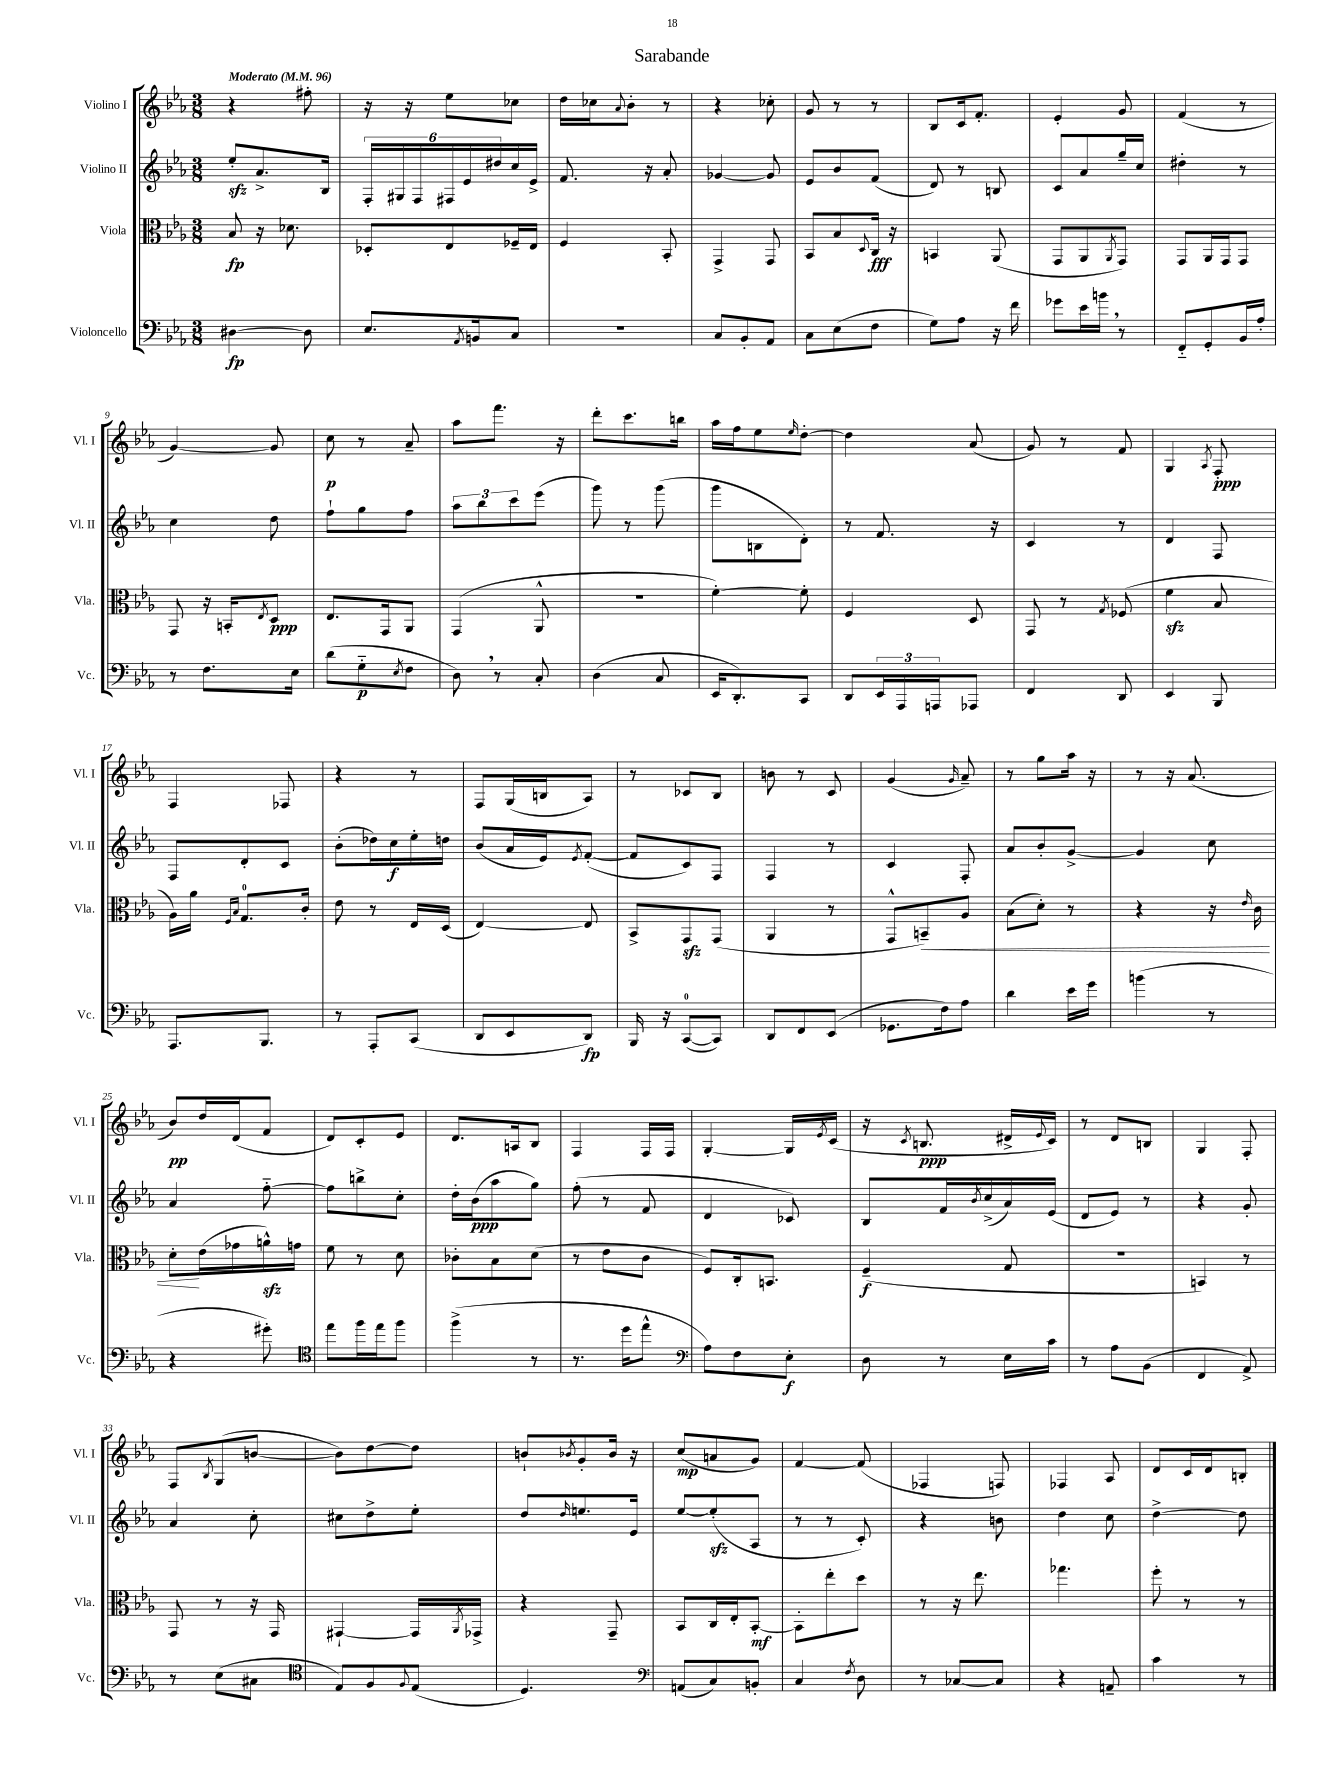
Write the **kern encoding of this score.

**kern	**kern	**kern	**kern
*staff4	*staff3	*staff2	*staff1
*clefF4	*clefC3	*clefG2	*clefG2
*k[b-e-a-]	*k[b-e-a-]	*k[b-e-a-]	*k[b-e-a-]
*M3/8	*M3/8	*M3/8	*M3/8
*MM96	*MM96	*MM96	*MM96
[4D#	8B-	8ee-'	4r
.	16r	8.a-^	.
.	8.d-	.	.
8D#]	.	.	8ff#'
.	.	16B-	.
=	=	=	=
8.E-	8D-'	24F'	16r
.	.	24G#	.
.	.	.	16r
.	.	24F	.
.	8E-	24F#	8ee-
.	.	24e-	.
8qAA-	.	.	.
16BB	.	.	.
.	.	24dd#	.
8C	16F-~	16cc	8cc-
.	16E-	16e-^	.
=	=	=	=
4.r	4F	8.f	16dd
.	.	.	16cc-
.	.	.	8qqa-
.	.	.	8b-'
.	.	16r	.
.	8BB-'	8a-'	8r
=	=	=	=
8C	4GG^	[4g-	4r
8BB-'	.	.	.
8AA-	8GG	8g-]	8cc-'
=	=	=	=
8C	8BB-	8e-	8g
(8E-	8B-	8b-	8r
.	8qqD	.	.
8F	16C	(8f	8r
.	16r	.	.
=	=	=	=
8G)	4BB	8d)	8B-
8A-	.	8r	16c
.	.	.	8.f'
16r	(8AA-	8B	.
16f	.	.	.
=	=	=	=
8g-	8GG	8c	4e-'
16e-	8AA-	8a-	.
16b	.	.	.
.	8qAA-	.	.
8r	8GG)	16gg~	8g
.	.	16cc	.
=	=	=	=
8FF'~	8GG	4dd#'	(4f
8GG'	16AA-	.	.
.	16GG	.	.
16BB-	8GG	8r	8r
16A-'	.	.	.
=	=	=	=
8r	8GG	4cc	[4g)
8.F	16r	.	.
.	16BB'	.	.
.	8qE-	.	.
.	8D	8dd	8g]
16E-	.	.	.
=	=	=	=
(8d	8.E-	8ff`	8cc
8G'~	.	8gg	8r
.	16GG	.	.
8qE-	.	.	.
8F	8AA-	8ff	8a-~
=	=	=	=
8D)	(4GG	12aa-	8aa-
.	.	12bb-	.
8r	.	.	8.fff
.	.	12ccc	.
8C'	8AA-^^	(8eee-	.
.	.	.	16r
=	=	=	=
(4D	4.r	8ggg)	8ddd'
.	.	8r	8.ccc
8C	.	(8ggg	.
.	.	.	16bb
=	=	=	=
16EE-	[4f')	8ggg	16aa-
8.DD')	.	.	16ff
.	.	8B	8ee-
.	.	.	16qqee-
8CC	8f']	8d')	[8dd'
=	=	=	=
8DD	4F	8r	4dd]
24EE-	.	8.f	.
24AAA-	.	.	.
24AAA	.	.	.
8AAA-	8D	.	(8a-
.	.	16r	.
=	=	=	=
4FF	8GG	4c	8g)
.	8r	.	8r
.	8qG	.	.
8DD	(8F-	8r	8f
=	=	=	=
4EE-	4f	4d	4G
.	.	.	8qA-
8BBB-	8B-	8F	8F'
=	=	=	=
8.AAA-	16A-)	8F	4F
.	16a-	.	.
.	16qqF	.	.
.	16qqB-	.	.
.	8.G	8d'	.
8.BBB-	.	.	.
.	.	8c	8F-
.	16c'	.	.
=	=	=	=
8r	8e-	(8b-'	4r
8AAA-'	8r	16dd-)	.
.	.	16cc	.
(8CC	16E-	16ee-'	8r
.	(16D	16dd	.
=	=	=	=
8DD	[4E-)	(8b-	8F
8EE-	.	16a-	(16G
.	.	16e-)	16B
.	.	8qe-	.
8DD)	8E-]	([8f'	8A-)
=	=	=	=
16BBB-	8BB-^	8f]	8r
16r	.	.	.
([8CC	8GG	8c)	8c-
8CC])	(8GG	8F	8B-
=	=	=	=
8DD	4AA-	4F	8b
8FF	.	.	8r
(8EE-	8r	8r	8c
=	=	=	=
8.GG-	8GG^^	4c	(4g
.	8BB~)	.	.
16F)	.	.	.
.	.	.	16qqg
8A-	8A-	8F'	8a-~)
=	=	=	=
4d	(8B-	8a-	8r
.	8d')	8b-'	8gg
16e-	8r	[8g^	16aa-
16g	.	.	16r
=	=	=	=
(4b	4r	4g]	8r
.	.	.	16r
.	.	.	(8.a-
8r	16r	8cc	.
.	16qqe-	.	.
.	16c	.	.
=	=	=	=
4r	8d'	4a-	8b-)
.	(16e-	.	16dd
.	16g-	.	(16d
8g#')	16a^^)	[8ff'~	8f
.	16g	.	.
=	=	=	=
*clefC4	*	*	*
8ee-	8f	8ff]	8d)
16ff	8r	8bb^	8c'
16ee-	.	.	.
8ff	8d	8cc'	8e-
=	=	=	=
(4ff^	8c-'	16dd'	8.d
.	.	(16b-	.
.	8B-	8aa-	.
.	.	.	16A
8r	(8d	8gg)	8B-
=	=	=	=
8.r	8r	(8ff'	4F
.	8e-	8r	.
16dd	.	.	.
8ee-^^	8c	8f	16F
.	.	.	16F
=	=	=	=
*clefF4	*	*	*
8A-)	8F)	4d	[4G'
8F	16C'	.	.
.	8.BB	.	.
8E-'	.	8c-)	16G]
.	.	.	8qe-
.	.	.	(16c
=	=	=	=
8D	(4F~	8B-	16r
.	.	.	8qc
.	.	.	8.B
8r	.	16f	.
.	.	8qb-	.
.	.	(16cc^	.
16E-	8G	16a-)	16d#^
.	.	.	8qqe-
16c	.	(16e-	16c)
=	=	=	=
8r	4.r	8d	8r
8A-	.	8e-)	8d
(8BB-	.	8r	8B
=	=	=	=
4FF	4BB)	4r	4G
8AA-^)	8r	8g'	8F'
=	=	=	=
8r	8GG	4a-	8F
.	.	.	8qB-
(8E-	8r	.	(8G
8C#	16r	8cc'	[8b
.	16GG	.	.
=	=	=	=
*clefC4	*	*	*
8E-)	[4GG#`	8cc#	8b])
8F	.	8dd^	[8dd
8qqF	.	.	.
(8E-	16GG#]	8ee-'	8dd]
.	8qAA-	.	.
.	16GG-^	.	.
=	=	=	=
4.D)	4r	8dd	8b`
.	.	16qqdd	8qb-
.	.	8.ee	8g'
.	8GG~	.	16b-
.	.	16e-	16r
=	=	=	=
*clefF4	*	*	*
(8AA	8BB-	[8ee-	(8cc
8C)	16C	(8ee-']	8a
.	16E-'	.	.
8BB'	[8BB-'	8A-	8g)
=	=	=	=
4C	8BB-']	8r	[4f
.	8ee-'	8r	.
8qF	.	.	.
8D	8dd	8c')	(8f]
=	=	=	=
8r	8r	4r	4F-
[8C-	16r	.	.
.	8.ee-	.	.
8C-]	.	8b	8F)
=	=	=	=
4r	4.gg-	4dd	4F-
8AA~	.	8cc	8A-
=	=	=	=
4c	8ff'	[4dd^	8d
.	8r	.	16c
.	.	.	16d
8r	8r	8dd]	8B'
==	==	==	==
*-	*-	*-	*-
